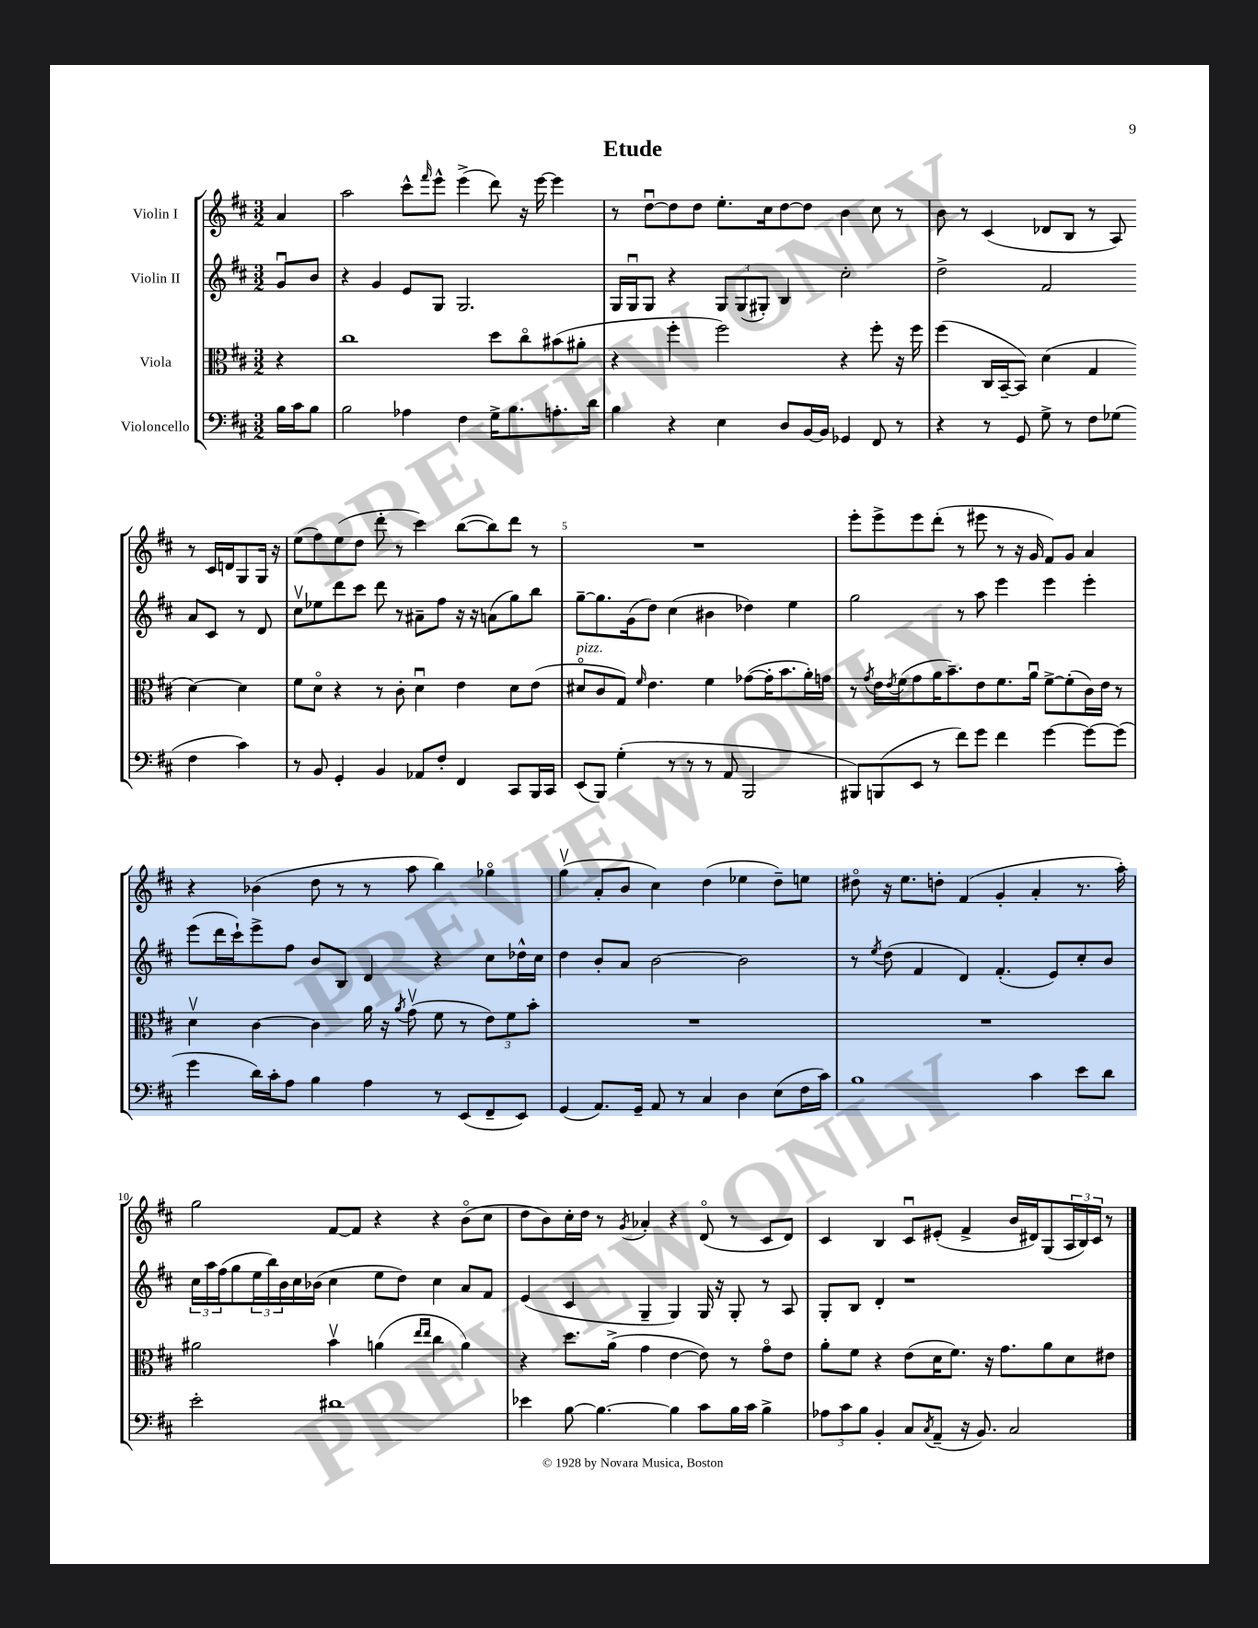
\header { title = "Etude" }
<<
\new StaffGroup <<
\new Staff = "s0" \with { instrumentName = "Violin I" } {
    \clef treble \key d \major \numericTimeSignature \time 3/2 \partial 4
    a'4 |
    a''2 cis'''8-^ \grace { fis'''16 } e'''8-^ e'''4->( d'''8) r16 e'''16~ e'''4 |
    r8 d''8~\downbow d''8 d''8 e''8.-. cis''16 d''8~ d''8 b'4 cis''8 r8 |
    b'8 r8 cis'4( des'8 b8 r8 a8) r8 cis'16 d'16 g8 g16 r16 |
    e''8( fis''8) e''8( d''8 d'''8-. r8 cis'''4) b''8~( b''8) d'''8 r8 |
    R1. |
    e'''8-. e'''8-> e'''8 d'''8-.( r8 eis'''8 r8 r16 g'16 fis'8) g'8 a'4 |
    r4 bes'4( d''8 r8 r8 a''8 b''4) ges''4\flageolet |
    g''4\upbow( a'8-. b'8 cis''4) d''4( ees''4 d''8--) e''8 |
    dis''8\flageolet r16 e''8. d''8-. fis'4( g'4-. a'4-. r8. a''16-.) |
    g''2 fis'8~ fis'8 r4 r4 b'8\flageolet( cis''8 |
    d''8 b'8) cis''16-. d''16 r8 \acciaccatura { g'8 } aes'4-. r4 d'8\flageolet( r8 cis'8 d'8) |
    cis'4 b4 cis'8\downbow eis'8-.( fis'4-> b'16 dis'16) g8( \tuplet 3/2 { a16 b16) cis'16 } r8 \bar "|." |
}
\new Staff = "s1" \with { instrumentName = "Violin II" } {
    \clef treble \key d \major \numericTimeSignature \time 3/2 \partial 4
    g'8\downbow b'8 |
    r4 g'4 e'8 g8 g2. |
    g16 g16\downbow g8 r4 \tuplet 3/2 { g8 g8( gis8-.) } b4 cis''2-. |
    d''2-> fis'2 a'8 cis'8 r8 d'8 |
    cis''8\upbow ees''8 d'''8 cis'''8 d'''8 r8 ais'8-- fis''8 r16 r16 a'8( g''8) b''8 |
    g''8~-- g''8. g'16( d''8) cis''4( bis'4 des''4) e''4 |
    g''2 r8 a''8 e'''4 e'''4 e'''4-. |
    e'''8( d'''16 cis'''16-!) e'''8-> fis''8 b'8 b8 d'4 r4 cis''8 des''16-^ cis''16 |
    d''4 b'8-. a'8 b'2~ b'2 |
    r8 \acciaccatura { e''8 } d''8( fis'4 d'4) fis'4.-.( e'8) cis''8-. b'8 |
    \tuplet 3/2 { cis''16 a''16 fis''16( } g''8 \tuplet 3/2 { e''16 b''16) b'16 } cis''16 bes'16( cis''4 e''8 d''8) cis''4 a'8 fis'8 |
    e'4( cis'4 g4-- g4) g16 r16 g8-. r8 a8 |
    g8-. b8 d'4-. r1 \bar "|." |
}
\new Staff = "s2" \with { instrumentName = "Viola" } {
    \clef alto \key d \major \numericTimeSignature \time 3/2 \partial 4
    r4 |
    cis''1 d''8 cis''8\flageolet bis'8( ais'8-. |
    r4 fis''4-. fis''2) r4 fis''8-. r16 fis''16 |
    fis''4( cis16 b,16~-- b,8) d'4( g4 d'4~) d'4 |
    fis'8 d'8\flageolet r4 r8 cis'8-. d'4\downbow e'4 d'8 e'8( |
    dis'8\flageolet^\markup { \italic "pizz." } cis'8 g8) \grace { fis'16 } e'4. fis'4 ges'8~( ges'16-. b'8. a'16-.) g'16 |
    r8 \acciaccatura { g'8 } e'16 \acciaccatura { e'8 } fis'16( g'8 a'16 b'8.--) e'8 fis'8. a'16\downbow fis'8~-> fis'8-.( cis'16) e'16 r8 |
    d'4\upbow cis'4~ cis'4 a'16 r16 \acciaccatura { a'8 } g'8\upbow( fis'8 r8 \tuplet 3/2 { e'8) fis'8 b'8-. } |
    R1. |
    R1. |
    ais'2 b'4\upbow a'4( \grace { e''16 e''16 } cis''4 a'4) |
    r4 d''8. a'16->( g'4 e'4~ e'8) r8 g'8\flageolet e'8 |
    a'8-. fis'8 r4 e'8( d'16 fis'8.) r16 g'8. a'8 d'8 eis'8 \bar "|." |
}
\new Staff = "s3" \with { instrumentName = "Violoncello" } {
    \clef bass \key d \major \numericTimeSignature \time 3/2 \partial 4
    b16 cis'16 b8 |
    b2 aes4 fis4 g16-> b8. a8.-. d'16 |
    b4 r4 e4 d8 b,16~ b,16 ges,4 fis,8 r8 |
    r4 r8 g,8 g8-> r8 fis8 ges8( fis4 cis'4) |
    r8 b,8 g,4-. b,4 aes,8 fis8-. fis,4 cis,8 b,,16 cis,16 |
    e,8( b,,8) g4-.( r8 r8 r8 a,8 b,,2 |
    bis,,8) b,,8( e,8 r8 fis'8) g'8 fis'4 g'4~ g'8~ g'8( |
    g'4 d'16) cis'16-. a8 b4 a4 r8 e,8( fis,8-- e,8) |
    g,4( a,8.) g,16-- a,8 r8 cis4 d4 e8( fis16 cis'16) |
    b1 cis'4 e'8 d'8 |
    e'2-. dis'1 |
    ees'4 b8~ b4.~ b4 cis'8 b16 cis'16 b4-> |
    \tuplet 3/2 { aes8 cis'8 b8 } b,4-. cis8 \acciaccatura { cis8 } a,8--( r16 b,8.) cis2 \bar "|." |
}
>>
>>
\layout { \context { \Score \override BarNumber.break-visibility = ##(#f #t #t) barNumberVisibility = #(every-nth-bar-number-visible 5) } }
